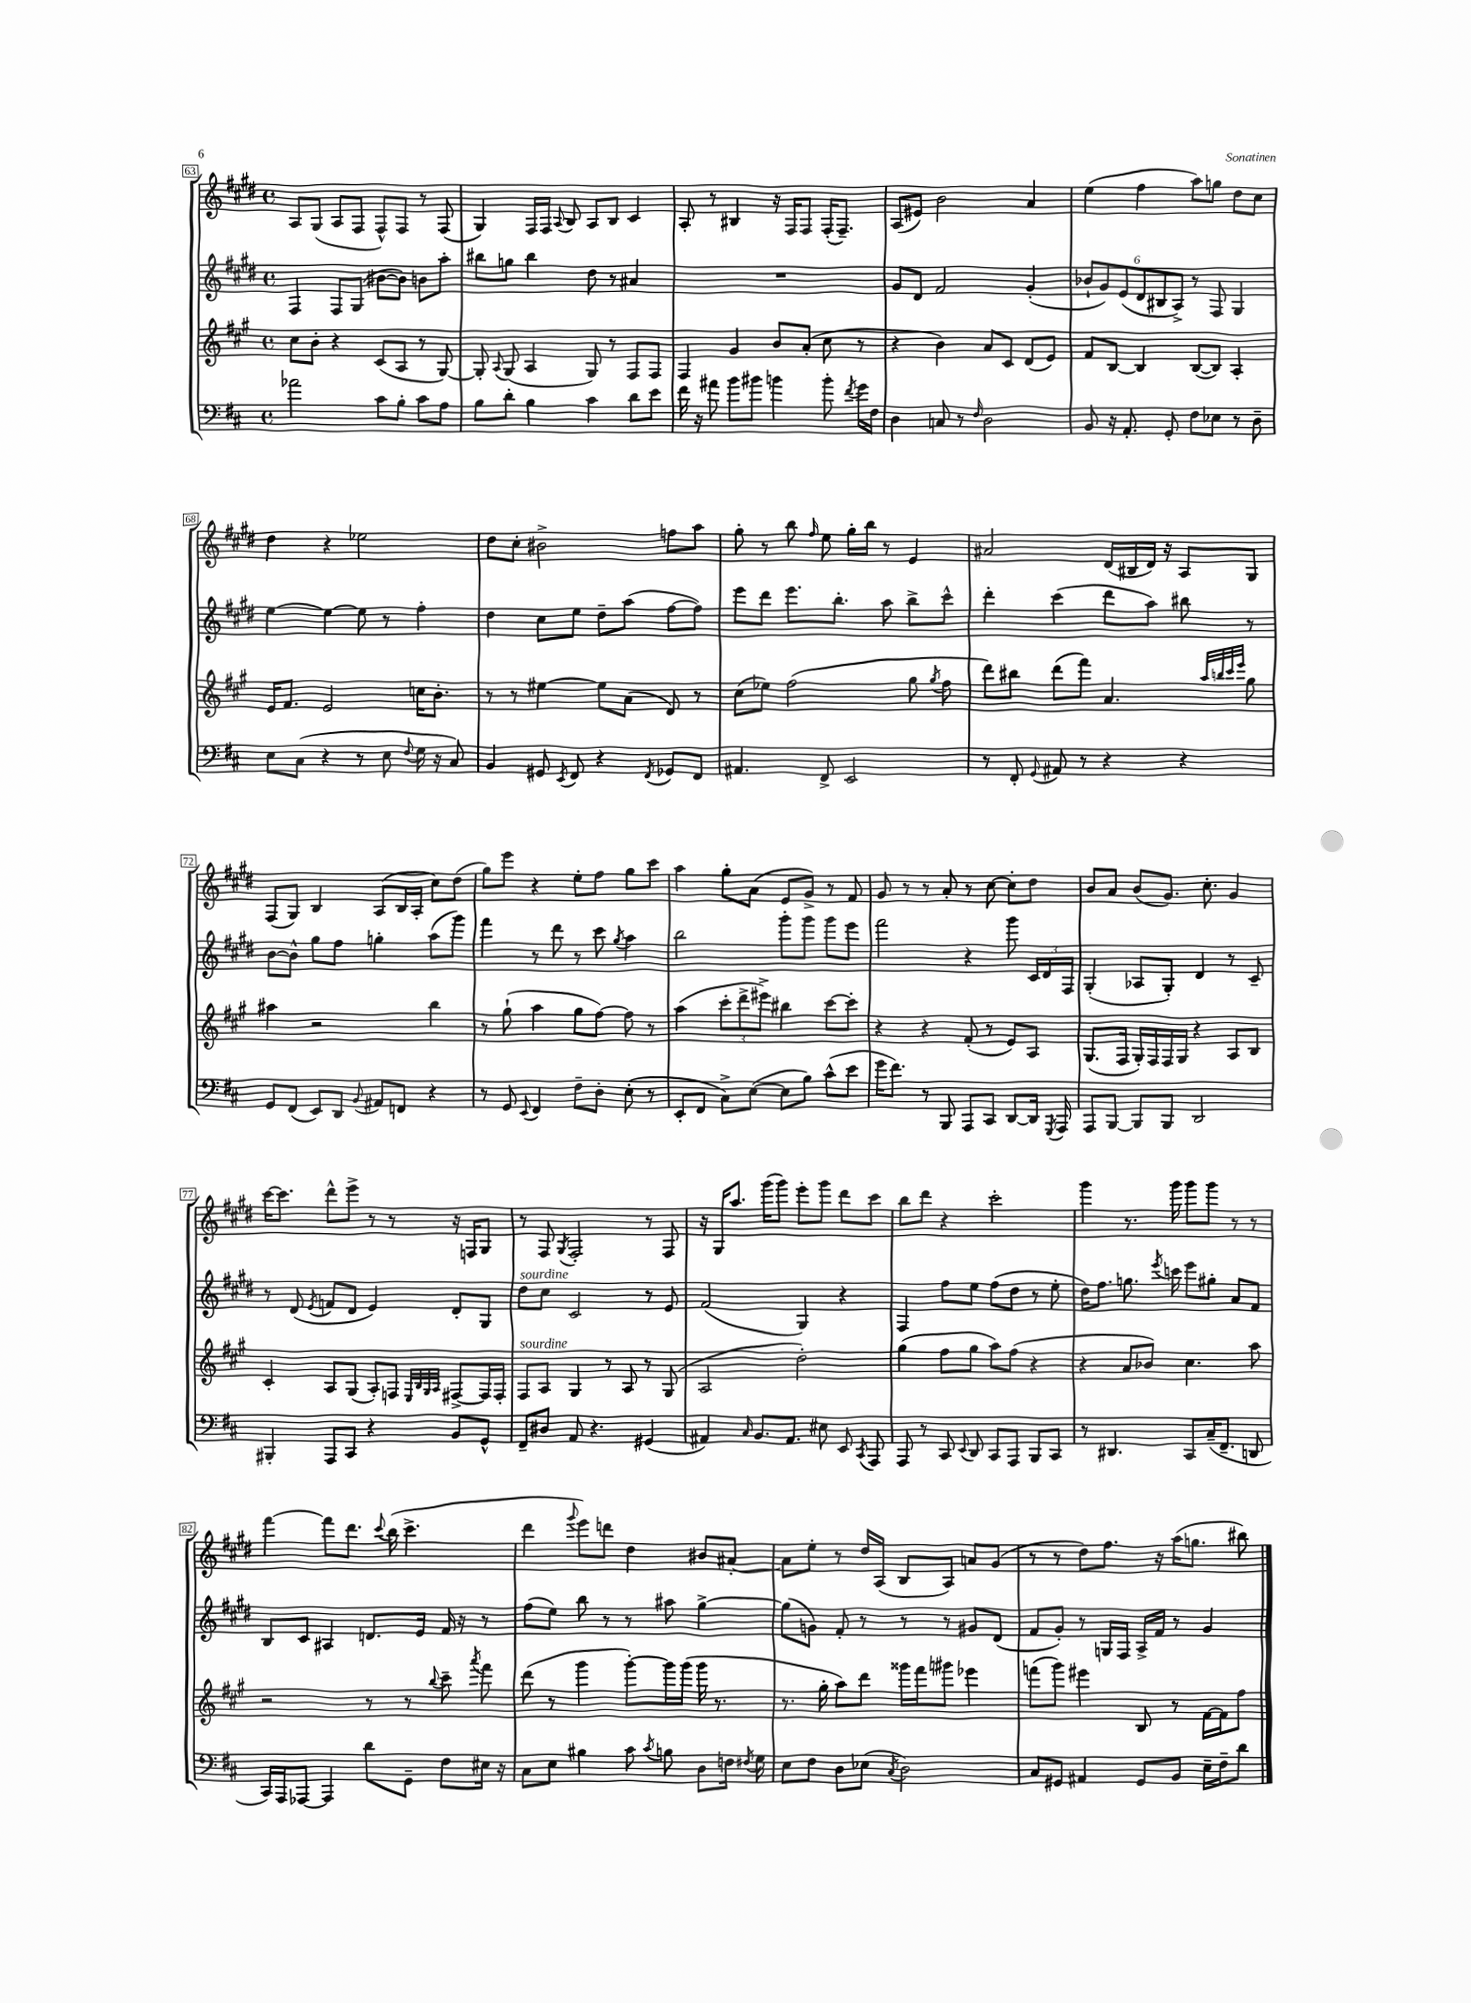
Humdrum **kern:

**kern	**kern	**kern	**kern
*staff4	*staff3	*staff2	*staff1
*clefF4	*clefG2	*clefG2	*clefG2
*k[f#c#]	*k[f#c#g#]	*k[f#c#g#d#]	*k[f#c#g#d#]
*M4/4	*M4/4	*M4/4	*M4/4
*met(c)	*met(c)	*met(c)	*met(c)
2a-	8cc#	4F#	8A
.	8b'	.	(8G#
.	4r	8F#	8A
.	.	(8G#	8F#
8c#	(8c#	[8b#	8F#^^)
8B'	8A	8b#])	8F#
8c#	8r	8b	8r
8A	[8G#)	8aa'	(8F#
=	=	=	=
8B	8G#']	8bb#	4G#)
.	8qqA	.	.
8d'	(8G#	8gg	.
4B	4A	4bb#	16F#
.	.	.	16F#
.	.	.	8qqA
.	.	.	8B
4c#	8G#)	8dd#	8A
.	8r	8r	8B
8d	8F#	4a#	4c#
8e	8F#	.	.
=	=	=	=
16f#	4F#	1r	8A'
16r	.	.	.
8a#	.	.	8r
8b	4g#	.	4B#
8b#	.	.	.
4b	8b	.	16r
.	.	.	16F#
.	(8a'	.	8F#
8b'	8cc#	.	(16F#'
.	.	.	8.F#~)
8qf#	.	.	.
16g	8r	.	.
16F#	.	.	.
=	=	=	=
4D	4r	8g#	(8A
.	.	8d#	8e#)
8C	4b)	2f#	2b
8r	.	.	.
16qqF#	.	.	.
2D	8a	.	.
.	8c#	.	.
.	(8d	(4g#'	4a
.	8e)	.	.
=	=	=	=
8BB	8f#	12b-`	(4ee
.	.	12g#)	.
16r	[8B	.	.
.	.	(12e	.
8.AA'	.	.	.
.	4B]	12d#	4ff#
.	.	12B#	.
8GG'	.	.	.
.	.	12A^)	.
8F#	([8B	8r	8aa)
8E-	8B])	8F#	8gg
8r	4A'	4G#	8dd#
8D~	.	.	8cc#
=	=	=	=
8E	16e	[4ee	4dd#
.	8.f#	.	.
(8C#	.	.	.
4r	2e	4ee_	4r
8r	.	8ee]	2ee-
8E	.	8r	.
8qqF#	.	.	.
16G	16cc	4ff#'	.
16r	8.b'	.	.
8C#)	.	.	.
=	=	=	=
4BB	8r	4dd#	8dd#
.	8r	.	8cc#'
8GG#	[4ee#	8cc#	2b#^
8qEE	.	.	.
8FF#	.	8ee	.
4r	8ee#]	8dd#~	.
.	(8a	(8aa	.
8qFF#	.	.	.
8GG-	8d)	[8ff#	8ff
8FF#	8r	8ff#])	8aa
=	=	=	=
4.AA#	(8cc#	8eee	8gg#'
.	8ee-)	8ddd#	8r
.	(2ff#	8.eee	8bb
.	.	.	16qqff#
8FF#^	.	.	8ee
.	.	8.bb'	.
2EE	.	.	16gg#'
.	.	.	16bb
.	.	8aa	8r
.	8gg#	8bb^	4e
.	8qgg#	.	.
.	8ff#	8ccc#^^	.
=	=	=	=
8r	8ddd)	4ddd#'	2a#
8FF#'	8bb#	.	.
8qqGG	.	.	.
8AA#	(8ddd	(4ccc#	.
8r	8fff#)	.	.
4r	4.a	8ddd#	(16d#
.	.	.	16B#
.	.	8aa)	16d#)
.	.	.	16r
4r	.	8bb#	8A
.	32qqaa	.	.
.	32qqbb	.	.
.	32qqccc#	.	.
.	32qqeee	.	.
.	8gg#	8r	8G#
=	=	=	=
8GG	4aa#	[8b	(8F#
(8FF#	.	8b^^]	8G#)
8EE)	2r	8gg#	4B
8DD	.	8ff#	.
8qqBB	.	.	.
8AA#	.	4gg'	(8A
8FF	.	.	16B
.	.	.	16A'
4r	4bb	(8aa	8cc#)
.	.	8ggg#)	(8dd#
=	=	=	=
8r	8r	4fff#	8gg#)
8GG	(8gg#`	.	8eee
8qqEE	.	.	.
4FF#	4aa	8r	4r
.	.	8ddd#	.
8F#~	8gg#	8r	8ee'
8D'	[8ff#)	8ccc#	8ff#
.	.	8qgg#	.
(8E'	8ff#]	4aa	8gg#
8r	8r	.	8ccc#
=	=	=	=
8EE'	(4aa	2bb	4aa
8FF#	.	.	.
8C#^)	12ccc#'	.	8gg#'
.	12ddd^	.	.
([8E	.	.	(8a
.	12eee#^)	.	.
8E]	4bb#	8ggg#'	8e
8B)	.	8ggg#	8g#^)
(8c#^^	[8ccc#	8ggg#	8r
8e	8ccc#']	8eee	8f#
=	=	=	=
16g	4r	2fff#	8g#
8.f#)	.	.	.
.	.	.	8r
8r	4r	.	8r
8BBB	.	.	8a'
8AAA	(8f#'	4r	8r
8CC#	8r	.	[8cc#
[8DD	8e)	8ggg#	8cc#']
16DD]	8A	24c#	8dd#
.	.	24d#	.
8qGGG	.	.	.
16AAA	.	.	.
.	.	24F#	.
=	=	=	=
8AAA	(8.G#	(4G#'	8b
[8BBB	.	.	8a
.	16F#	.	.
8BBB]	16G#')	8A-	(8b
.	16F#	.	.
8BBB	16F#	8G#')	8.g#)
.	16G#	.	.
2DD	4r	4d#	.
.	.	.	8.cc#'
.	8A	8r	4g#
.	8B	8c#~	.
=	=	=	=
4BBB#'	4c#'	8r	[16ccc#
.	.	.	8.ccc#]
.	.	(8d#	.
.	.	8qe	.
8AAA	8A	8f	8ddd#^^
8CC#	(8G#	8d#	8eee^
4r	8A')	4e)	8r
.	8F	.	8r
.	32qqE	.	.
.	32qqB	.	.
.	32qqG#	.	.
.	32qqA	.	.
8BB	[8F#^	8d#'	16r
.	.	.	16F
8GG^^	16F#]	8G#	8G#
.	16F#'	.	.
=	=	=	=
8FF#~	8F#	8dd#	8r
8D#	8A	8cc#	8F#
.	.	.	8qG#
8AA	4G#	2c#	2F#'
4.r	.	.	.
.	8r	.	.
.	8A	.	.
(4GG#	8r	8r	8r
.	(8G#	8e	8F#
=	=	=	=
4AA#)	2A	(2f#	16r
.	.	.	16G#
.	.	.	8.aa
16qqC#	.	.	.
8.BB	.	.	.
.	.	.	(16ggg#
.	.	.	8ggg#)
8.AA#	.	.	.
.	2dd')	4G#)	8eee'
8E#	.	.	8ggg#
8EE	.	4r	8ddd#
8qCC#	.	.	.
8AAA	.	.	8ccc#
=	=	=	=
8AAA	(4gg#	4F#	8bb
8r	.	.	8ddd#
8CC#	8ff#	8ff#	4r
8qqEE	.	.	.
8DD	8gg#	8ee	.
8CC#	8aa)	(8ff#	2ccc#'
8AAA	(8ff#	8dd#	.
8BBB	4r	8r	.
8CC#	.	8ee'	.
=	=	=	=
8r	4r	16dd#)	4ggg#
.	.	8.ff#	.
4.DD#	.	.	.
.	8a	8.gg	8.r
.	8b-)	.	.
.	.	8qeee	.
.	.	16ccc	16ggg#
8CC#	4.cc#	8eee	8ggg#
(16C#~	.	8gg#'	8ggg#
8.FF#~	.	.	.
.	.	8a	8r
8DD	8aa	8f#	8r
=	=	=	=
16CC#)	2r	8B	[4fff#
16AAA	.	.	.
[8AAA-	.	8c#	.
4AAA-]	.	4A#	8fff#]
.	.	.	8.ddd#
8d	8r	8.d	.
.	.	.	8qqccc#
.	.	.	(16bb
8GG~	8r	.	4.ccc#^
.	.	16e	.
.	8qqbb	.	.
8F#	8ccc#~	16f#	.
.	.	16r	.
.	8qaaa	.	.
16E#	8fff#	8r	.
16r	.	.	.
=	=	=	=
8C#	(8ddd	(8ff#	4ddd#
8E	8r	8ee)	.
.	.	.	8qqggg#
4B#	4ggg#	8bb	8eee)
.	.	8r	8ddd
8c#	[8ggg#')	8r	4dd#
8qc#	.	.	.
8B	16ggg#]	8aa#	.
.	(16ggg#	.	.
8D	16ggg#	[4gg#^	8b#
.	8.r	.	.
16F	.	.	[8a#'
8qF#	.	.	.
16G	.	.	.
=	=	=	=
8E	8.r	(8gg#]	8a#]
8F#	.	8g)	8ee'
.	16gg#'	.	.
8D	8aa)	8f#'	8r
(8E-	8ddd	8r	16dd#
.	.	.	(16A
8qC#	.	.	.
2D)	16ggg##	8r	8B
.	16fff#	.	.
.	8ggg#	8r	8A)
.	4eee-	8g#	8a
.	.	(8d#	(8g#
=	=	=	=
8C#	(8fff	8f#	8r
8GG#	8ggg#)	8g#')	8r
4AA#	4eee#	8r	8dd#)
.	.	16G	8.ff#
.	.	16F#	.
8GG#	8B	16A^	.
.	.	16f#	16r
8BB	8r	8r	(16aa
.	.	.	8.gg
16E~	[16f#	4g#	.
16F#~	16f#]	.	.
8d	8ff#	.	8bb#)
==	==	==	==
*-	*-	*-	*-
